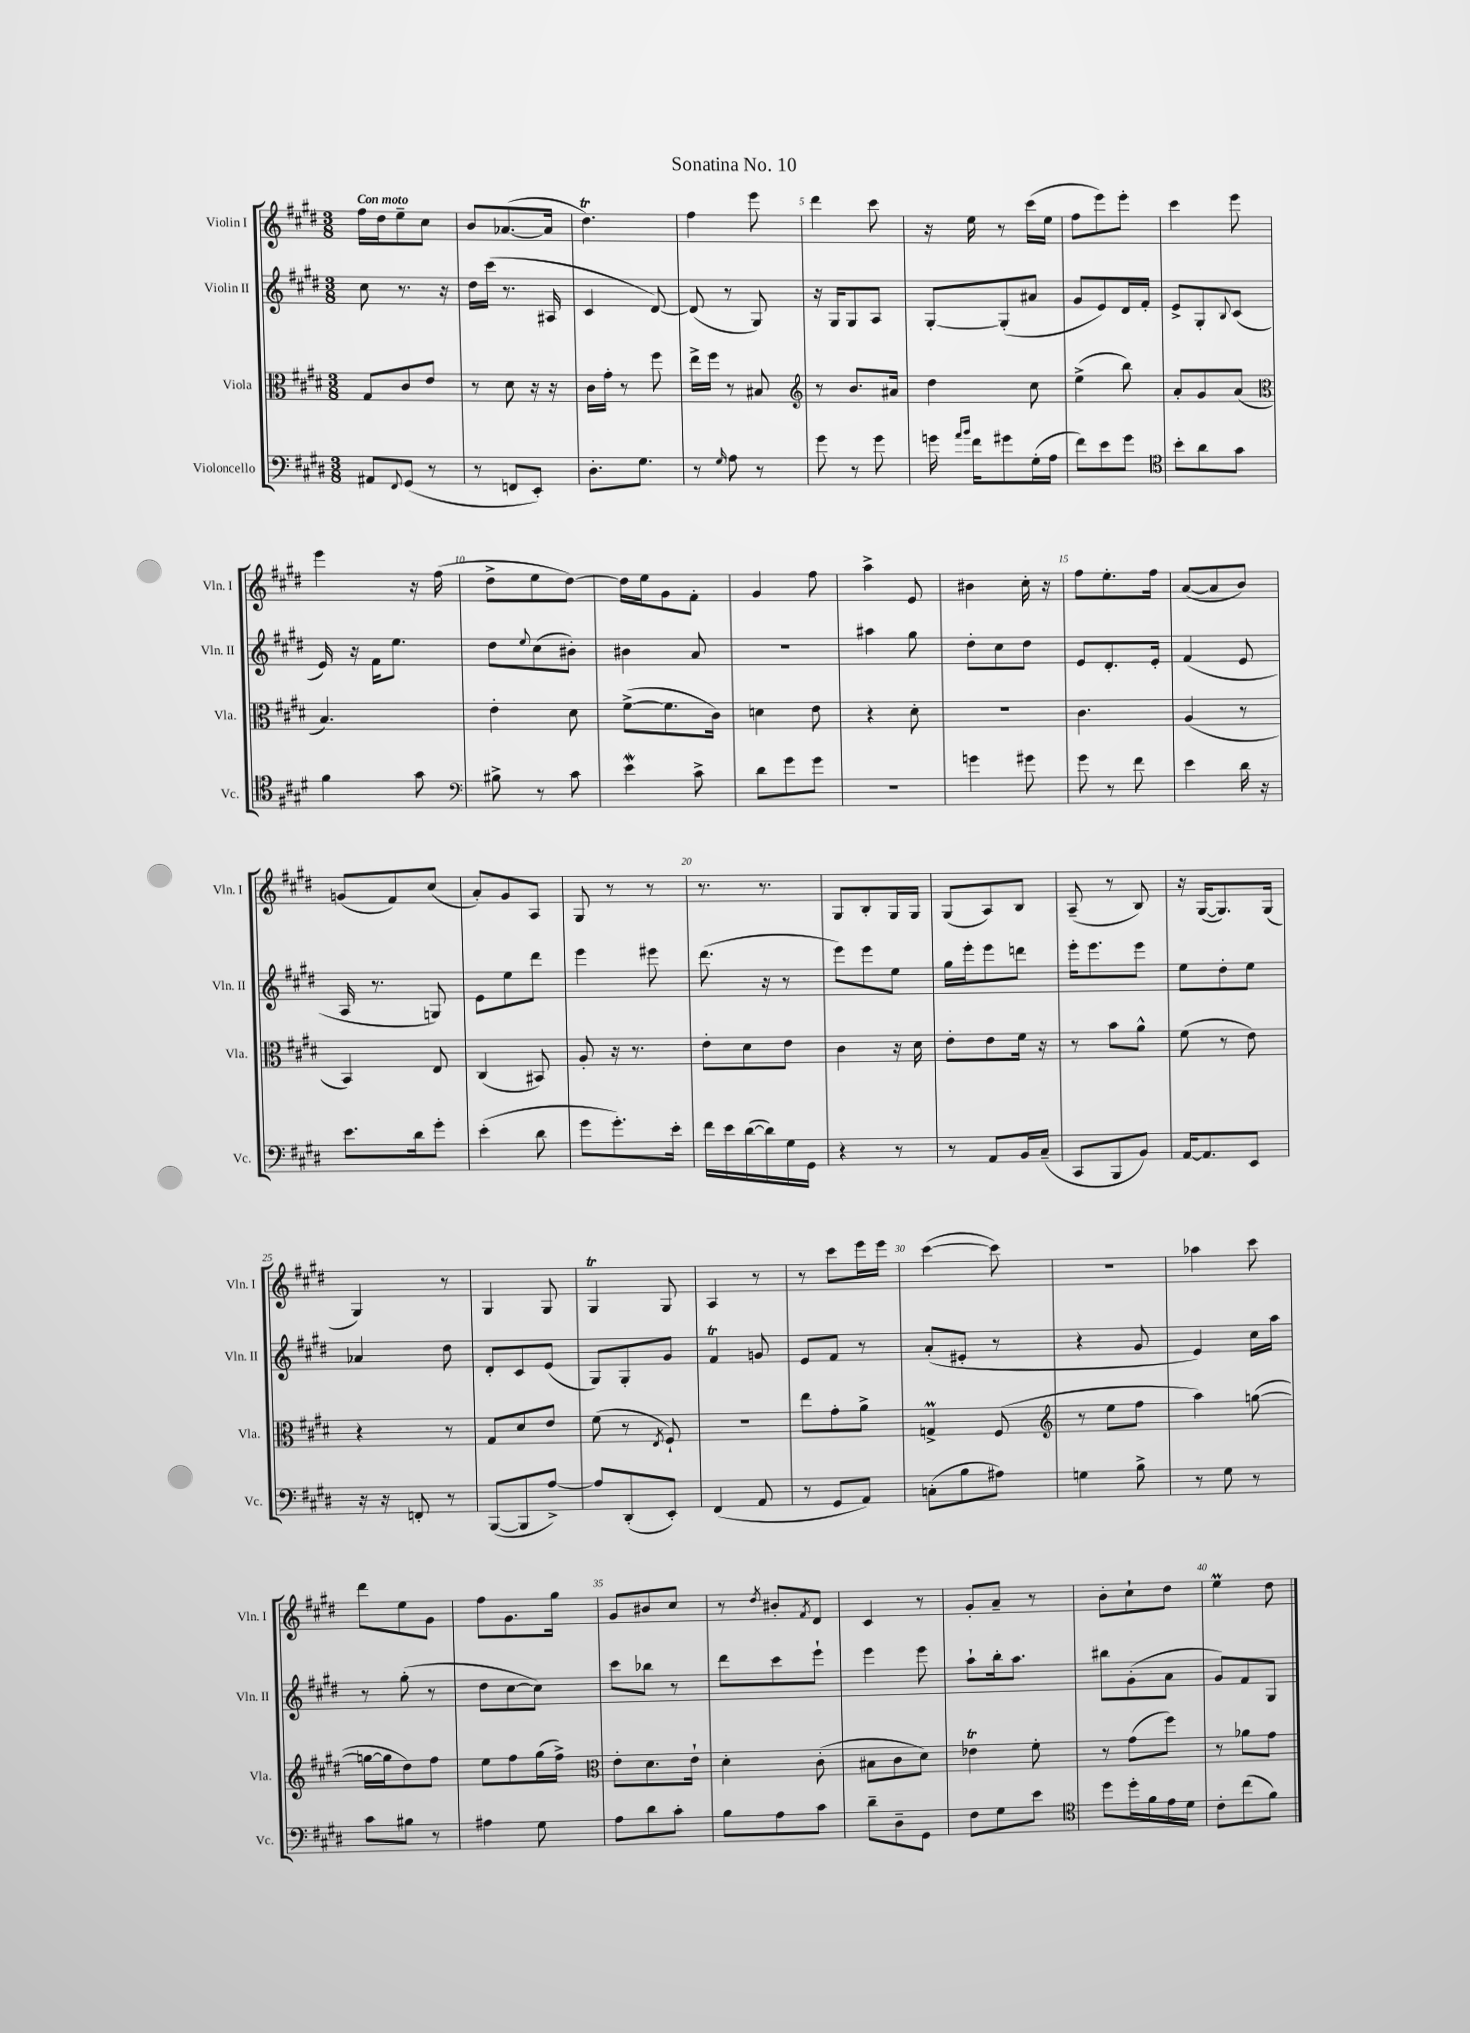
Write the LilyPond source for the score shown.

\header { title = "Sonatina No. 10" }
<<
\new StaffGroup <<
\new Staff = "s0" \with { instrumentName = "Violin I" shortInstrumentName = "Vln. I" } {
    \clef treble \key e \major \numericTimeSignature \time 3/8 \tempo "Con moto"
    fis''16 dis''16 e''8-- cis''8 |
    b'8 aes'8.~( aes'16 |
    dis''4.\trill) |
    fis''4 e'''8 |
    dis'''4 cis'''8 |
    r16 e''16 r8 cis'''16( e''16 |
    fis''8 e'''8) e'''8-. |
    cis'''4 e'''8 |
    e'''4 r16 fis''16( |
    dis''8-> e''8 dis''8~) |
    dis''16 e''16 gis'8 fis'8-. |
    gis'4 fis''8 |
    a''4-> e'8 |
    bis'4 cis''16-. r16 |
    fis''8 e''8.-. fis''16 |
    a'8~( a'8 b'8) |
    g'8( fis'8) cis''8( |
    a'8-.) gis'8 a8 |
    gis8 r8 r8 |
    r8. r8. |
    gis8 b8-. gis16 gis16 |
    gis8( a8) b8 |
    a8--( r8 b8) |
    r16 gis16~( gis8.) gis16( |
    gis4) r8 |
    gis4 gis8 |
    gis4\trill gis8 |
    a4 r8 |
    r8 cis'''8 e'''16 e'''16 |
    cis'''4~( cis'''8) |
    R4. |
    aes''4 cis'''8 |
    dis'''8 e''8 gis'8 |
    fis''8 gis'8. gis''16 |
    gis'8 bis'8 cis''8 |
    r8 \acciaccatura { dis''8 } bis'8-. \acciaccatura { fis'8 } dis'8 |
    cis'4 r8 |
    gis'8-. a'8-- r8 |
    b'8-. cis''8-! dis''8 |
    e''4\prall dis''8 \bar "|." |
}
\new Staff = "s1" \with { instrumentName = "Violin II" shortInstrumentName = "Vln. II" } {
    \clef treble \key e \major \numericTimeSignature \time 3/8
    cis''8 r8. r16 |
    dis''16 cis'''16( r8. ais16 |
    cis'4 dis'8~) |
    dis'8( r8 gis8) |
    r16 gis16 gis8 a8 |
    gis8~-. gis8-.( ais'8 |
    gis'8 e'8) dis'16 fis'16-. |
    e'8-> gis8-. \appoggiatura { b8 } cis'8( |
    e'16) r16 fis'16 e''8. |
    dis''8 \appoggiatura { e''8 } cis''8( bis'8-.) |
    bis'4 a'8 |
    R4. |
    ais''4 gis''8 |
    dis''8-. cis''8 dis''8 |
    e'8 dis'8.-. e'16-. |
    fis'4( e'8 |
    a16 r8. g8) |
    e'8 e''8 dis'''8 |
    e'''4 eis'''8 |
    dis'''8.( r16 r8 |
    e'''8) e'''8 e''8 |
    gis''16 e'''16-. e'''8 d'''8 |
    e'''16-. e'''8. e'''8 |
    e''8 dis''8-. e''8 |
    aes'4 dis''8 |
    dis'8-. cis'8 e'8( |
    gis8) gis8-. gis'8 |
    fis'4\trill g'8 |
    e'8 fis'8 r8 |
    a'8-.( eis'8-. r8 |
    r4 gis'8 |
    e'4) cis''16 a''16 |
    r8 gis''8-.( r8 |
    dis''8 cis''8~ cis''8) |
    cis'''8 bes''8 r8 |
    dis'''8 cis'''8 e'''8-! |
    e'''4 e'''8 |
    a''8-! b''16-. a''8. |
    bis''8 gis'8-.( a'8 |
    gis'8) fis'8 gis8 \bar "|." |
}
\new Staff = "s2" \with { instrumentName = "Viola" shortInstrumentName = "Vla." } {
    \clef alto \key e \major \numericTimeSignature \time 3/8
    gis8 cis'8 e'8 |
    r8 dis'8 r16 r16 |
    cis'16 gis'16-. r8 fis''8 |
    e''16-> fis''16 r8 bis8 |
    \clef treble r8 b'8. ais'16 |
    dis''4 cis''8 |
    e''4->( b''8) |
    a'8-. gis'8 a'8( |
    \clef alto b4.) |
    e'4-. dis'8 |
    fis'8~->( fis'8. cis'16) |
    d'4 e'8 |
    r4 dis'8-. |
    R4. |
    cis'4. |
    a4( r8 |
    b,4) e8 |
    cis4( bis,8) |
    a8-. r16 r8. |
    e'8-. dis'8 e'8 |
    cis'4 r16 dis'16 |
    e'8-. e'8 fis'16 r16 |
    r8 b'8 a'8-^ |
    fis'8( r8 e'8) |
    r4 r8 |
    gis8 dis'8 e'8 |
    fis'8( r8 \acciaccatura { e8 } fis8-!) |
    R4. |
    e''8 gis'8-. a'8-> |
    g4->\prall fis8( |
    \clef treble r8 e''8 fis''8 |
    a''4) g''8~( |
    g''16~ g''16 dis''8) fis''8 |
    e''8 fis''8 gis''16( fis''16->) |
    \clef alto e'8-. dis'8. e'16-! |
    dis'4-. cis'8-.( |
    bis8 cis'8 dis'8) |
    ees'4\trill fis'8-. |
    r8 gis'8( fis''8) |
    r8 aes'8 gis'8 \bar "|." |
}
\new Staff = "s3" \with { instrumentName = "Violoncello" shortInstrumentName = "Vc." } {
    \clef bass \key e \major \numericTimeSignature \time 3/8
    ais,8 \appoggiatura { fis,8 } gis,8( r8 |
    r8 f,8 e,8-.) |
    dis8.-. gis8. |
    r8 \grace { gis16 } a8 r8 |
    gis'8 r8 gis'8 |
    g'16 \grace { a'16 b'16 } fis'16 gis'8 gis16-.( a16 |
    fis'8) e'8 gis'8 |
    \clef tenor b'8-. a'8 gis'8 |
    fis'4 gis'8 |
    \clef bass bis8-> r8 cis'8 |
    e'4\mordent cis'8-> |
    dis'8 gis'8 gis'8 |
    R4. |
    g'4 gis'8 |
    gis'8 r8 fis'8 |
    e'4 dis'16 r16 |
    e'8. dis'16 gis'8-. |
    e'4-.( dis'8 |
    gis'8 gis'8.-.) e'16-. |
    fis'16 e'16 dis'16~( dis'16) gis16 gis,16 |
    r4 r8 |
    r8 a,8 b,16 cis16--( |
    cis,8 b,,8 b,8) |
    a,16~ a,8. e,8 |
    r16 r16 f,8-. r8 |
    b,,8~( b,,8 a8~->) |
    a8 dis,8-.( e,8-.) |
    fis,4( a,8 |
    r8 gis,8 a,8) |
    c8-.( b8 ais8) |
    g4 b8-> |
    r8 gis8 r8 |
    cis'8 bis8 r8 |
    ais4 gis8 |
    a8 dis'8 cis'8-. |
    b8 a8 cis'8 |
    dis'8-- dis8-- gis,8 |
    fis8 gis8 e'8 |
    \clef tenor dis''8 dis''16-. fis'16 e'16 dis'16 |
    cis'8-. cis''8( fis'8) \bar "|." |
}
>>
>>
\layout { \context { \Score \override BarNumber.break-visibility = ##(#f #t #t) barNumberVisibility = #(every-nth-bar-number-visible 5) } }
